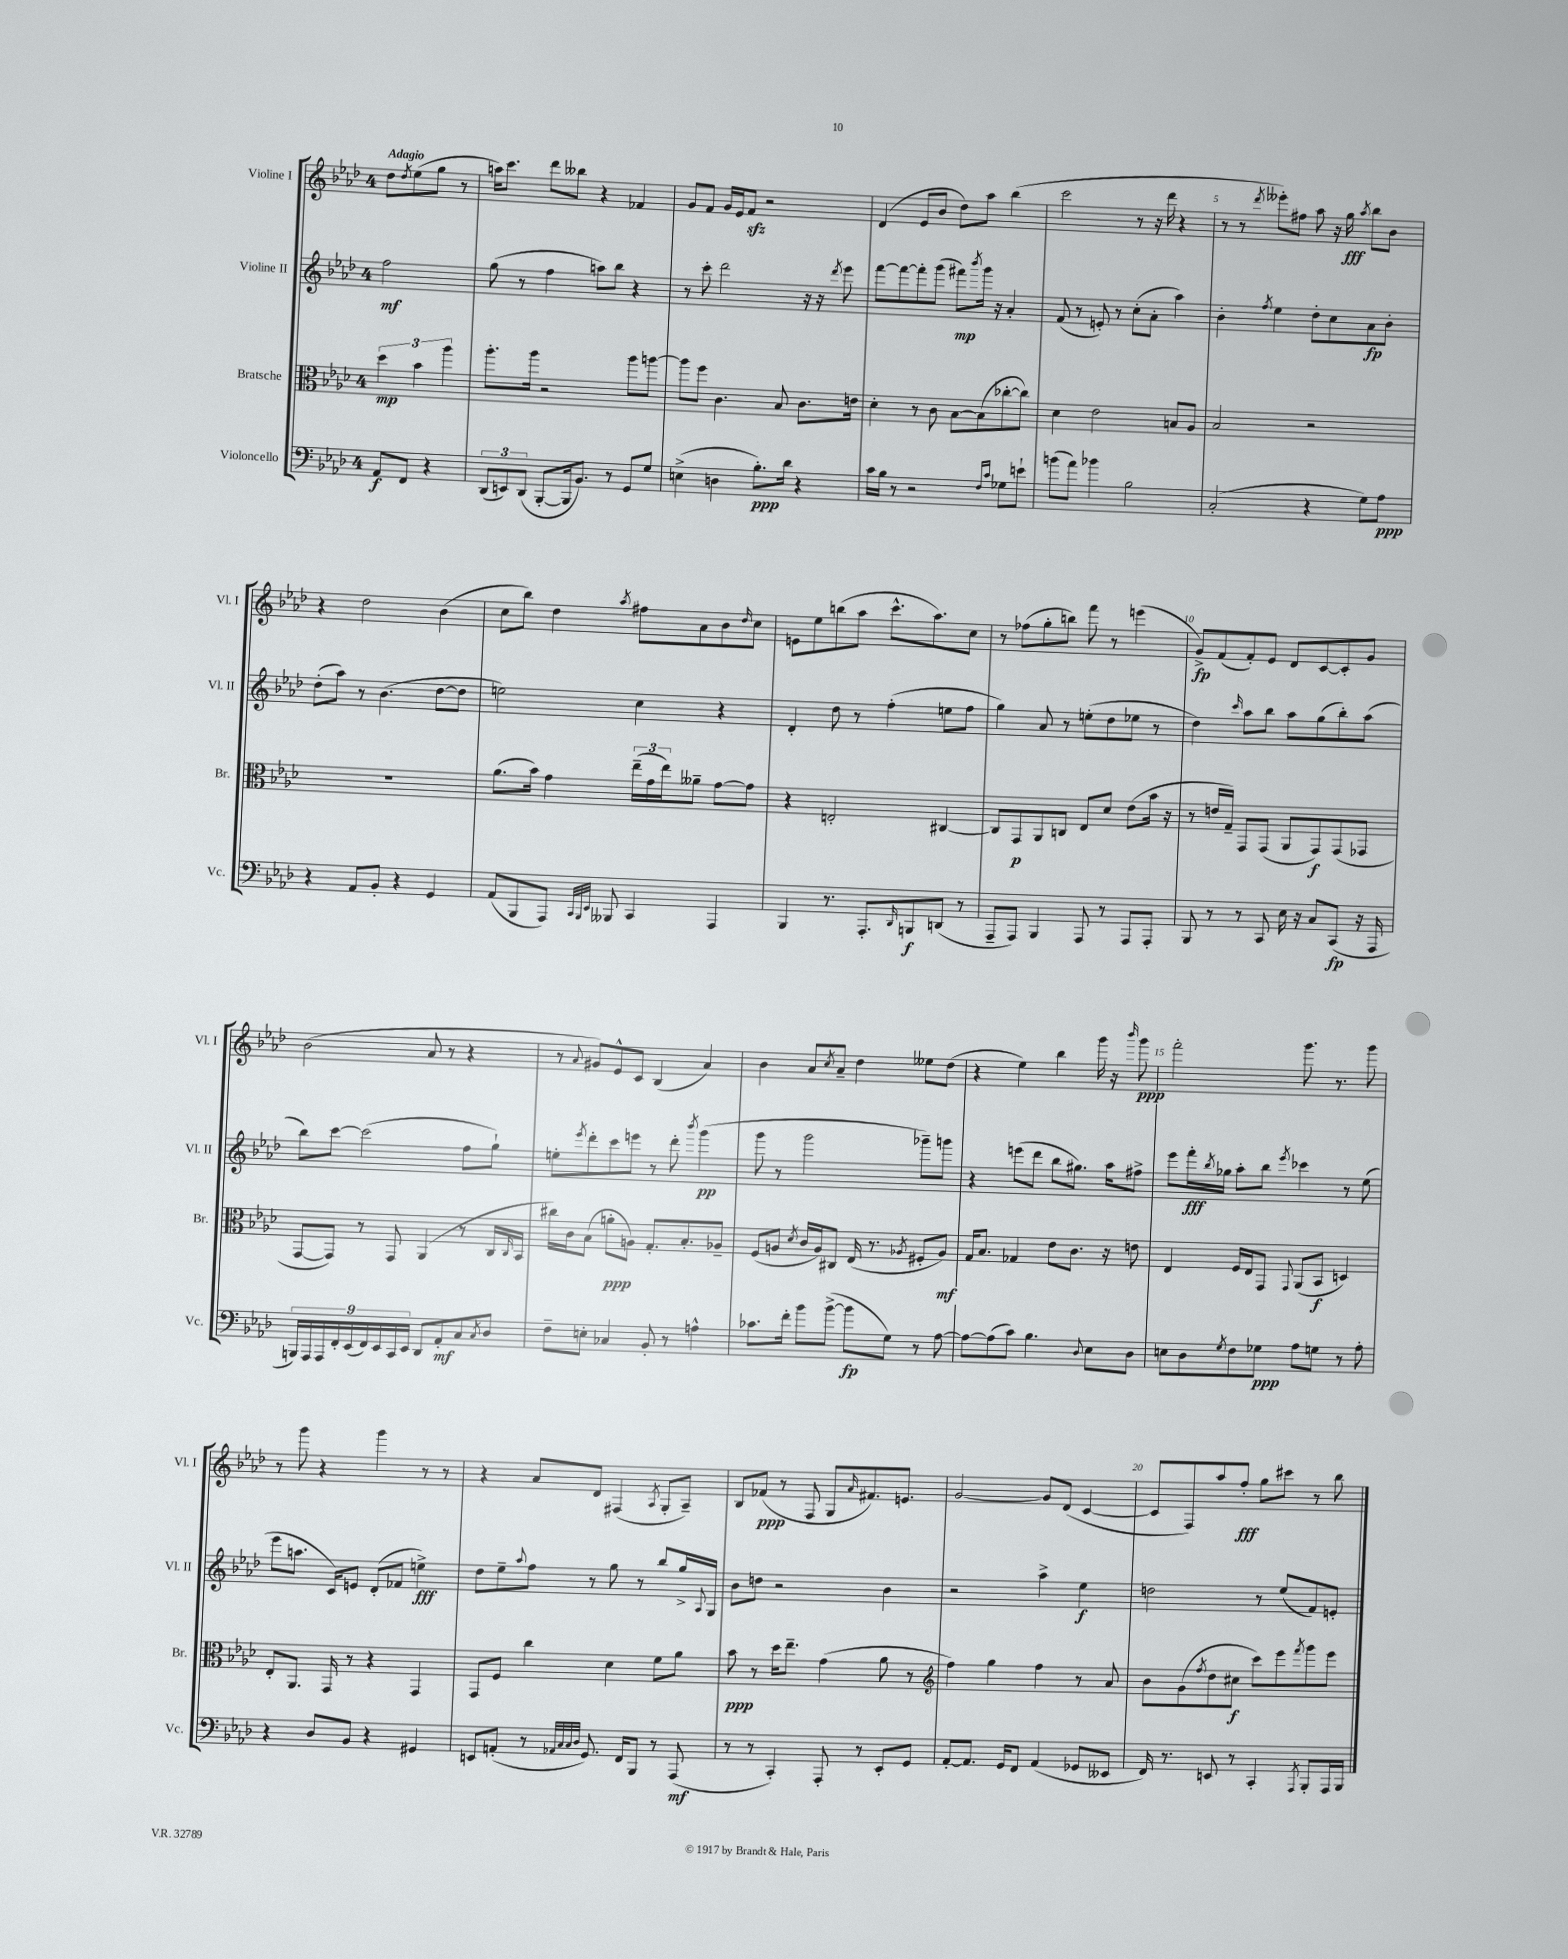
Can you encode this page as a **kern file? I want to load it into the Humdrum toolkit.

**kern	**kern	**kern	**kern
*staff4	*staff3	*staff2	*staff1
*clefF4	*clefC3	*clefG2	*clefG2
*k[b-e-a-d-]	*k[b-e-a-d-]	*k[b-e-a-d-]	*k[b-e-a-d-]
*M4/4	*M4/4	*M4/4	*M4/4
8AA-	6dd-	2ff	8dd-
.	.	.	8qdd-
8FF	.	.	(8ee-
.	6b-	.	.
4r	.	.	8gg
.	6aa-	.	.
.	.	.	8r
=	=	=	=
(12DD-	8.aa-'	(8gg	16aa)
.	.	.	8.ccc
12EE)	.	.	.
.	.	8r	.
(12DD-	.	.	.
.	16aa-	.	.
[8BBB-'	2r	4ff	8ddd-
16BBB-]	.	.	8bb--
8.BB-)	.	.	.
.	.	8aa)	4r
8r	.	8bb-	.
8GG	8aa-	4r	4f-
8G	[8aa	.	.
=	=	=	=
(4E^	8aa]	8r	8g
.	8ff	8ccc'	8f
4D	4.c	2ddd-	16g
.	.	.	16e-
.	.	.	8f
8.B-')	.	.	2r
.	8B-	.	.
16d-	.	.	.
4r	8.c	16r	.
.	.	16r	.
.	.	8qddd-	.
.	.	8eee-	.
.	16e	.	.
=	=	=	=
16c	4d-'	[8fff	(4d-
16B-	.	.	.
8r	.	8fff_	.
2r	8r	8fff']	8e-
.	8c	(8ggg	8b-
.	[8B-	8fff#)	8dd-)
.	.	8qbbb-	.
.	(8B-]	16ggg	8aa-
.	.	16r	.
16qqF	.	.	.
16qqc	.	.	.
8G-	[8cc-'	4a-'	(4bb-
8e`	8cc-])	.	.
=	=	=	=
(8b	4d-	(8f	2ccc
8a-)	.	8r	.
4b-	2e-	8e')	.
.	.	8r	.
2B-	.	(8cc'	8r
.	.	8a-'	16r
.	.	.	16ddd-
.	8B	4aa-)	4r
.	8A-	.	.
=	=	=	=
(2C'	2B-	4b-'	8r
.	.	.	8r
.	.	8qff	8qddd-
.	.	4ee-	8eee--')
.	.	.	8ff#
4r	2r	8dd-'	8aa-
.	.	8cc	16r
.	.	.	16gg
.	.	.	8qaa-
8G)	.	8a-	8bb-
8A-	.	8b-'	8b-
=	=	=	=
4r	1r	(8dd-'	4r
.	.	8aa-)	.
8AA-	.	8r	2dd-
8BB-'	.	(4.b-	.
4r	.	.	.
4GG	.	[8dd-	(4b-
.	.	8dd-]	.
=	=	=	=
(8AA-	(8.a-	2ee)	8cc
8BBB-	.	.	8bb-)
.	16b-)	.	.
8AAA-)	4g	.	4dd-
32qqCC	.	.	.
32qqBBB-	.	.	.
32qqEE-	.	.	.
8BBB--	.	.	.
.	.	.	8qaa-
4CC	(24ee-~	4cc	8ff#
.	24g	.	.
.	24ee-)	.	.
.	8a--~	.	8a-
4AAA-	[8g	4r	8b-
.	.	.	16qqdd-
.	8g]	.	8cc
=	=	=	=
4BBB-	4r	4d-'	8e
.	.	.	8ee-
8.r	2E'	8dd-	(8bb
.	.	8r	8aa-
8.AAA-'	.	.	.
.	.	(4ff'	8.ccc^^
16qqDD-	.	.	.
8BBB	.	.	.
.	.	.	8.aa-)
(8DD	[4C#	8ee	.
8r	.	8ff	8cc
=	=	=	=
8AAA-~	8C#]	4gg)	8r
8AAA-)	8GG	.	(8ff-
4BBB-	8AA-	8a-	8gg'
.	8C	8r	8bb)
8AAA-	8E-	(8ee'	8fff
8r	8d-	8dd-	8r
8AAA-	(8e-	8ee-	(4eee
8AAA-'	16b-	8r	.
.	16r	.	.
=	=	=	=
8BBB-	8r	4dd-)	8g^)
8r	16e	.	(8f
.	16G~)	.	.
.	.	16qqccc	.
8r	8GG	8aa-	8f')
8CC	(8GG	8bb-	8e-
16E-	8AA-	8aa-	8d-
16r	.	.	.
8C	8GG)	(8gg	[8c
(8CC	(8GG	8bb-')	8c']
16r	8GG-	(8aa-	8g
16AAA-	.	.	.
=	=	=	=
18BBB)	[8GG	8bb-)	(2b-
18AAA-	.	.	.
18AAA-	.	.	.
.	8GG])	[8ccc	.
18FF'	.	.	.
(18EE-	.	.	.
.	8r	(2ccc]	.
18FF)	.	.	.
18EE-	.	.	.
.	8GG	.	.
18CC	.	.	.
18EE-	.	.	.
8DD-	(4AA-	.	8a-
8AA-'	.	.	8r
8C	8r	8ff	4r
8qC	.	.	.
8D-	16C	8gg`)	.
.	16qqC	.	.
.	16BB-	.	.
=	=	=	=
8F~	16cc#)	8ee'	8r
.	16c	.	.
.	.	8qeee-	8qqa-
8E'	(8B-	8ddd-'	8g#)
4C-	8a'	8ccc	8e-^^
.	8A)	8eee	8c
8BB-'	8.G'	8r	(4B-
8r	.	8ddd-'	.
.	8.B-'	.	.
.	.	8qbbb-	.
4A^^	.	(4ggg	4a-)
.	8A-~	.	.
=	=	=	=
8.c-	(8F	8ggg	4b-
.	8A	8r	.
16f'	.	.	.
.	8qd-	.	.
8b-	16c	2ggg	8a-
.	16A)	.	.
.	.	.	8qcc
([8b-^	8C#	.	8a-~
8b-]	(16E-	.	4dd-
.	8.r	.	.
8G)	.	.	.
.	8qA-	.	.
8r	8F#'	8ggg-~)	8ee--
[8A-	8A-)	8ggg	(8dd-
=	=	=	=
8A-_	16G	4r	4r
.	8.B-	.	.
(8A-]	.	.	.
8c)	4G-	(8eee	4ee-)
4.B-	.	8ddd-	.
.	8e-	8bb-	4bb-
.	8.c	8.gg#)	.
8qqD-	.	.	.
8E-	.	.	16ggg
.	16r	16aa-	16r
.	.	.	16qqbbb-
8D-	8e	8ff#^	8ggg
=	=	=	=
8E	4E-	8eee-	2fff'
8D-	.	16fff'	.
.	.	8qbb-	.
.	.	16gg-	.
8qG	.	.	.
8F	16F	8aa-'	.
.	16E-	.	.
8G-	8GG	8bb-	.
.	8qqGG	8qeee-	.
8A-	(8AA-	4ccc-	8.ggg
8G	8BB-	.	.
.	.	.	8.r
8r	4D)	8r	.
8A-'	.	(8ee-	8ggg
=	=	=	=
4r	8E-'	8eee-	8r
.	8.AA-	8.aa	8ggg
8D-	.	.	4r
.	16GG	16c)	.
8BB-	8r	8e	.
4r	4r	(8d-'	4ggg
.	.	8f-	.
4GG#	4GG	4ee^)	8r
.	.	.	8r
=	=	=	=
8EE	8GG	8dd-	4r
(8AA'	8F	8ee-~	.
.	.	8qqaa-	.
8r	4cc	8ff	8a-
32qqAA-	.	.	.
32qqC	.	.	.
32qqC	.	.	.
32qqD-	.	.	.
8.GG)	.	8r	8d-
.	4d-	8gg	(4F#
16FF	.	.	.
8BBB-	.	8r	.
.	.	.	8qA-
8r	8f	8bb-	8G'
(8AAA-	8a-	16gg^	8A-~)
.	.	8qqA-	.
.	.	16G	.
=	=	=	=
8r	8b-	8b-	8B-
8r	8r	8dd	(8f-
4CC')	16dd-	2r	8r
.	8.ee-~	.	.
.	.	.	8F
8AAA-'	(4g	.	8G
.	.	.	16qqa-
8r	.	.	8.f#)
8EE-'	8a-	4b-	.
.	.	.	8.e
8GG	8r	.	.
=	=	=	=
*	*clefG2	*	*
[8AA-'	4ff)	2r	[2g
8.AA-]	.	.	.
.	4gg	.	.
16GG	.	.	.
8FF	.	.	.
(4AA-	4ff	4aa-^	8g]
.	.	.	(8d-
8GG-	8r	4ee-	[4c
8EE--	8a-	.	.
=	=	=	=
16FF)	8b-	2dd	8c]
8.r	.	.	.
.	(8g	.	8F)
.	8qff	.	.
8EE	8dd-	.	8aa-
8r	8cc#	.	8ff'
4CC'	8ccc)	8r	8gg
.	8eee-	(8ee-	8ccc#
8qAAA-	8qfff	.	.
8BBB-'	8ggg	8f)	8r
16AAA-	8eee-	8e'	8bb-
16BBB-	.	.	.
==	==	==	==
*-	*-	*-	*-
